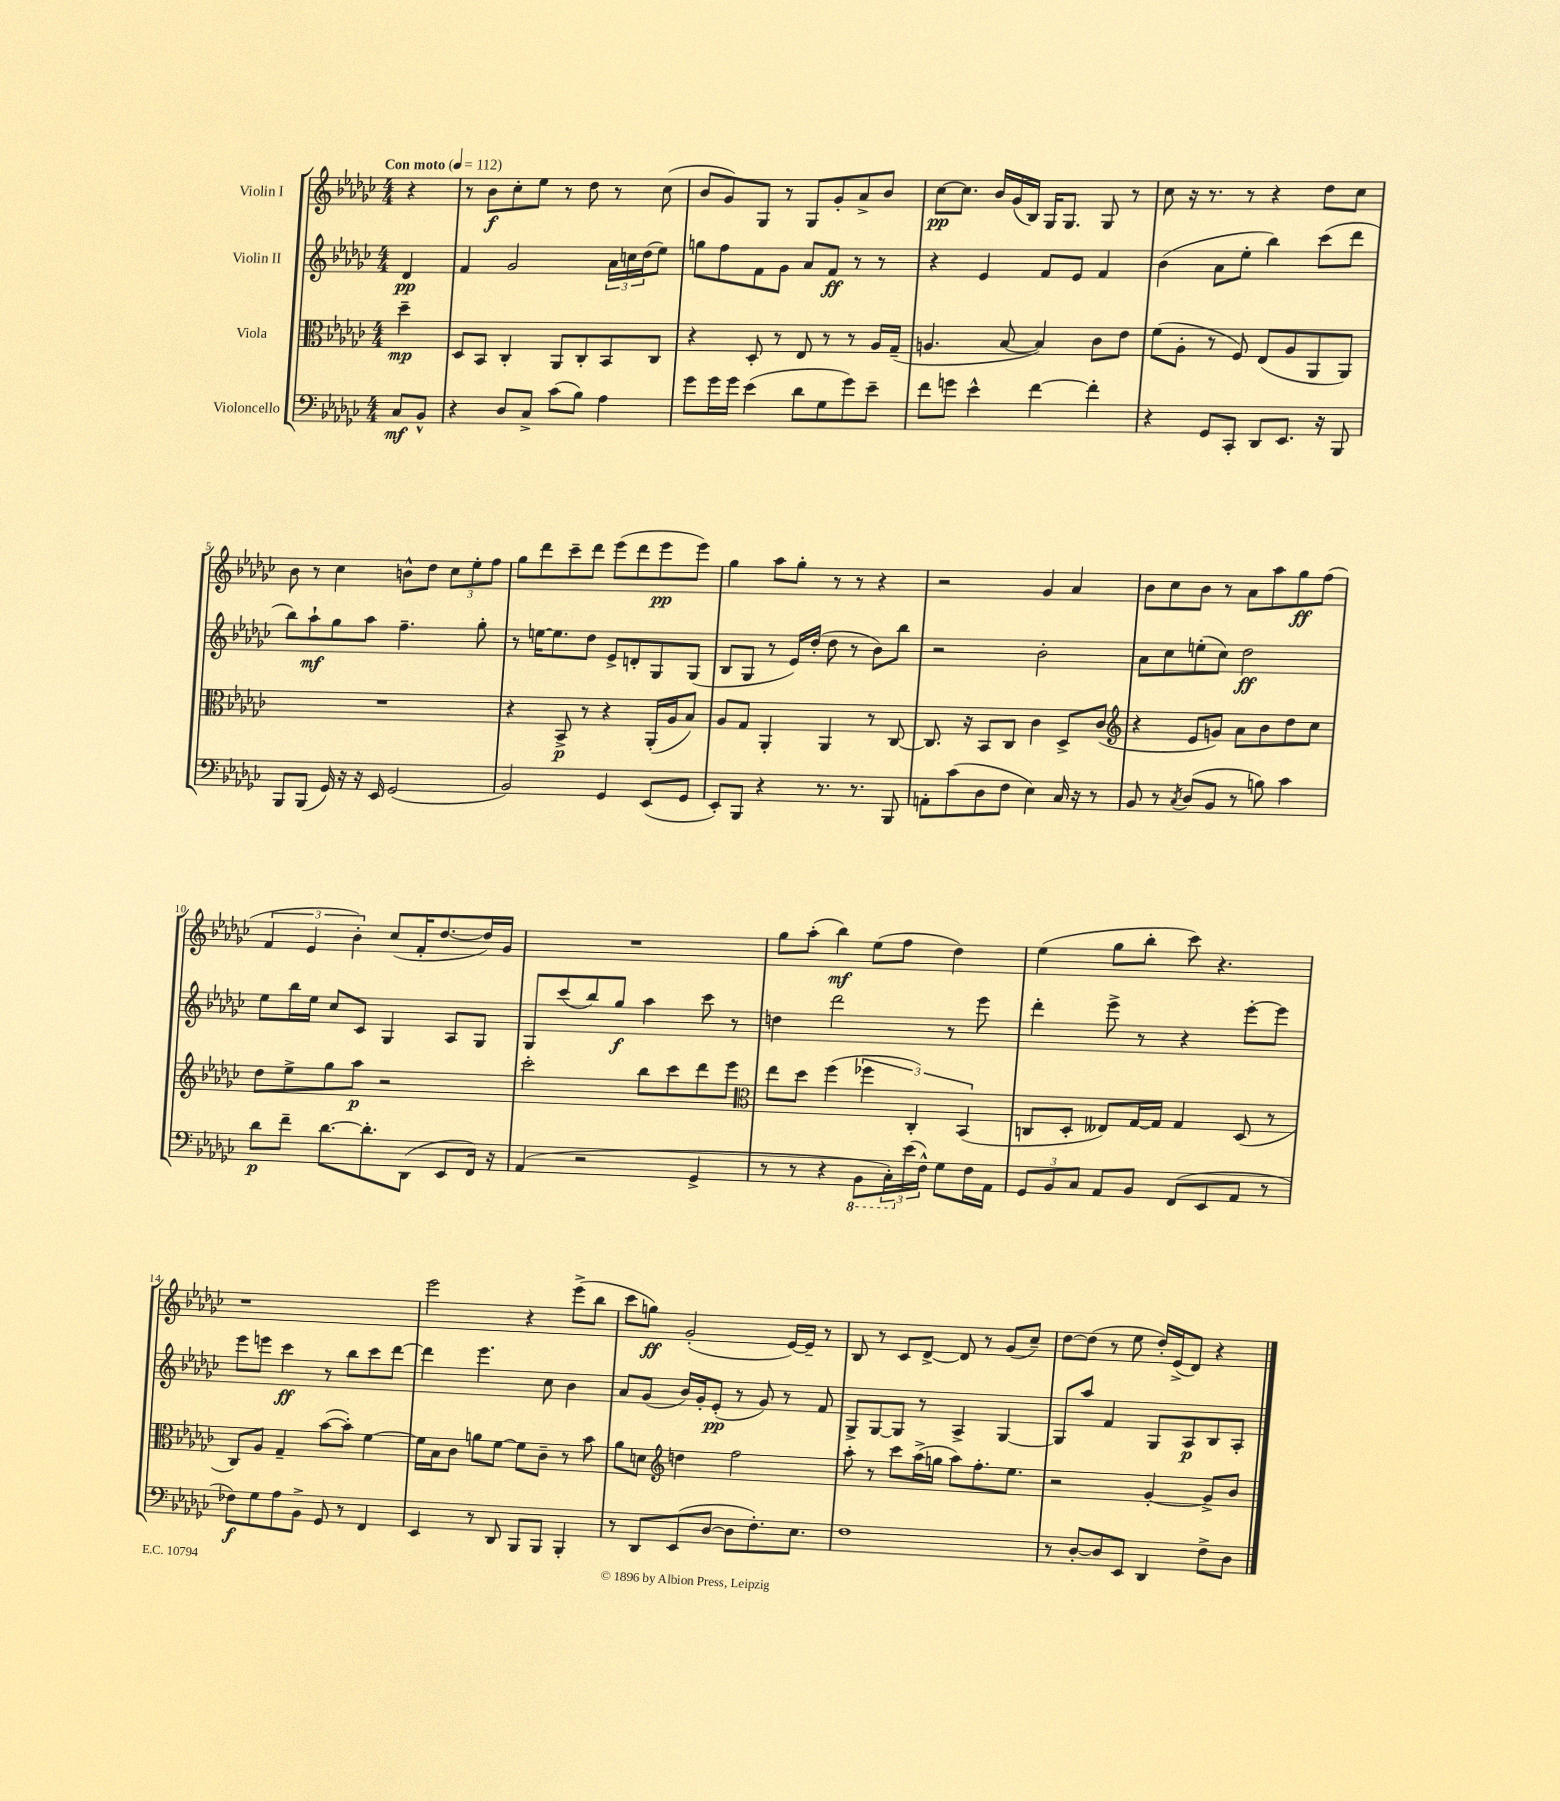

**kern	**kern	**kern	**kern
*staff4	*staff3	*staff2	*staff1
*clefF4	*clefC3	*clefG2	*clefG2
*k[b-e-a-d-g-c-]	*k[b-e-a-d-g-c-]	*k[b-e-a-d-g-c-]	*k[b-e-a-d-g-c-]
*M4/4	*M4/4	*M4/4	*M4/4
*MM112	*MM112	*MM112	*MM112
8C-	4dd-~	4d-	4r
8BB-^^	.	.	.
=	=	=	=
4r	8D-	4f	8r
.	8BB-	.	8b-
8D-	4C-'	2g-	8cc-'
8C-^	.	.	8ee-
(8c-	8AA-	.	8r
8B-)	8C-'	.	8dd-
4A-	8BB-	24a-	8r
.	.	24cc	.
.	.	(24dd-	.
.	8C-	8ee-)	(8cc-
=	=	=	=
8g-	4r	8gg	8b-
16g-	.	8ff	8g-)
16g-	.	.	.
(4e-	8D-'	8f	8G-
.	8r	8g-	8r
8d-	8E-	8a-	8G-
8G-	8r	8f	8g-'
8g-)	8r	8r	8a-^
8e-~	16A-	8r	8b-
.	(16G-~	.	.
=	=	=	=
8f	4.A	4r	[8cc-
8g	.	.	8.cc-]
4e-^^	.	4e-	.
.	.	.	16b-
.	[8B-	.	(16g-
.	.	.	16B-)
[4f	4B-])	8f	16G-
.	.	.	8.G-
.	.	8e-	.
4f']	8c-	4f	8G-
.	8e-	.	8r
=	=	=	=
4r	(8f	(4b-	8cc-
.	8A-'	.	16r
.	.	.	8.r
8GG-	8r	8a-	.
8CC-'	8F)	8ee-'	8r
8DD-	(8E-	4bb-)	4r
8.EE-	8A-	.	.
.	8AA-	(8ccc-	8dd-
16r	.	.	.
8BBB-	8AA-)	8ddd-	8cc-
=	=	=	=
8BBB-	1r	8bb-)	8b-
(8BBB-	.	8aa-`	8r
16GG-)	.	8gg-	4cc-
16r	.	.	.
16r	.	8aa-	.
16EE-	.	.	.
(2GG-	.	4.ff~	8b^^
.	.	.	8dd-
.	.	.	12cc-
.	.	.	12ee-'
.	.	8gg-'	.
.	.	.	12ff
=	=	=	=
2BB-)	4r	8r	8gg-
.	.	[16ee	8ddd-
.	.	8.ee]	.
.	8BB-^	.	8ccc-~
.	8r	8dd-	8ddd-
4GG-	4r	8e-^	(8eee-
.	.	8d'	8ddd-
(8EE-	(16AA-'	8G-	8eee-
.	16A-	.	.
8GG-	8B-)	(8G-	8eee-)
=	=	=	=
8EE-')	8A-	8B-	4gg-
8BBB-	8G-	8G-	.
4r	4AA-'	8r	8aa-
.	.	16e-)	8gg-'
.	.	(16dd-'	.
8.r	4AA-	8dd-	8r
.	.	8r	8r
8.r	.	.	.
.	8r	8b-)	4r
8BBB-	[8C-	8bb-	.
=	=	=	=
8AA'	8.C-]	2r	2r
(8c-	.	.	.
.	16r	.	.
8D-	8BB-	.	.
8F	8C-	.	.
4E-)	4c-	2b-'	4g-
16C-	8D-^	.	4a-
16r	.	.	.
8r	(8c-	.	.
=	=	=	=
*	*clefG2	*	*
8BB-	4r	8a-	8b-
8r	.	8cc-	8cc-
8qC-	.	.	.
(8D-	8e-	(8ee'	8b-
8BB-	8g)	8cc-)	8r
8r	8a-	2dd-	8a-
8B)	8b-	.	8aa-
4c-	8dd-	.	8gg-
.	8cc-	.	(8ff
=	=	=	=
8d-	8dd-	8ee-	6f
8f~	8ee-^	16bb-	.
.	.	.	6e-
.	.	16ee-	.
[8.d-	8gg-	8cc-	.
.	.	.	6b-')
.	8aa-	8c-	.
8.d-']	.	.	.
.	2r	4G-	(8cc-
(8DD-	.	.	16f'
.	.	.	[8.dd-
8EE-	.	8A-	.
16FF)	.	8G-	16dd-])
16r	.	.	16g-
=	=	=	=
(4AA-	2ccc-'	8G-	1r
.	.	(8ccc-	.
2r	.	8bb-)	.
.	.	8gg-	.
.	8bb-	4aa-	.
.	8ccc-	.	.
4GG-^	8ddd-	8ccc-	.
.	8eee-	8r	.
=	=	=	=
*	*clefC3	*	*
8r	8ee-	4dd	8gg-
8r	8dd-	.	(8aa-'
4r	(4ff	2ddd-	4bb-)
8BBB-	6ff-	.	(8ee-
24CC-')	.	.	8ff
(24e-	6C-')	.	.
24F^^)	.	.	.
8G-	.	8r	4dd-)
.	(6BB-	.	.
16F	.	8eee-	.
16AA-	.	.	.
=	=	=	=
12GG-	8C	4ddd-'	(4ee-
12BB-	.	.	.
.	8D-'	.	.
12C-	.	.	.
8AA-	8E--)	8eee-^	8gg-
8BB-	[16G-	8r	8bb-'
.	16G-]	.	.
(8FF	4G-	4r	8ccc-)
8EE-	.	.	4.r
8AA-	(8D-	[8eee-'	.
8r	8r	8eee-]	.
=	=	=	=
8F-)	8C-)	8eee-	1r
8G-	8A-	8eee	.
8A-	4G-~	4ccc-	.
8BB-^	.	.	.
8GG-	([8b-	8r	.
8r	8b-'])	8bb-	.
4FF	[4f	8ccc-	.
.	.	[8ddd-	.
=	=	=	=
4EE-	16f]	4ddd-]	2eee-
.	16B-	.	.
.	8c-	.	.
8r	8a	4.eee-	.
8DD-	[8f	.	.
8BBB-	8f]	.	4r
8BBB-	8c-~	8cc-	.
4BBB-'	8r	4b-	(8eee-^
.	8b-	.	8bb-
=	=	=	=
8r	8a-	8a-	8ccc-
8DD-	8d	(8g-	8gg)
*	*clefG2	*	*
(8EE-	4dd	16b-)	(2g-'
.	.	16g-'	.
[8D-	.	(8e-'	.
8D-]	2ff	8r	.
8.F')	.	8g-)	.
.	.	8r	[16e-)
8.E-	.	.	16e-~]
.	.	8f	8r
=	=	=	=
1F	8aa-'	8G-^	8B-
.	8r	[8G-	8r
.	8ccc-	8G-]	8c-
.	(16aa-^	8r	[8d-^
.	16gg	.	.
.	8aa-)	4A-^	8d-]
.	8.ff'	.	8r
.	.	[4G-	(8g-
.	8.ee-	.	.
.	.	.	8cc-~)
=	=	=	=
8r	2r	8G-]	[8dd-
[8D-'	.	8aa-	(8dd-]
8D-]	.	4f	8r
8EE-	.	.	8ee-
4DD-	[4g-'	8G-	16dd-')
.	.	.	(16e-^
.	.	8A-	8d-)
8F^	8g-^]	8B-	4r
8D-	8b-	8A-'	.
==	==	==	==
*-	*-	*-	*-
